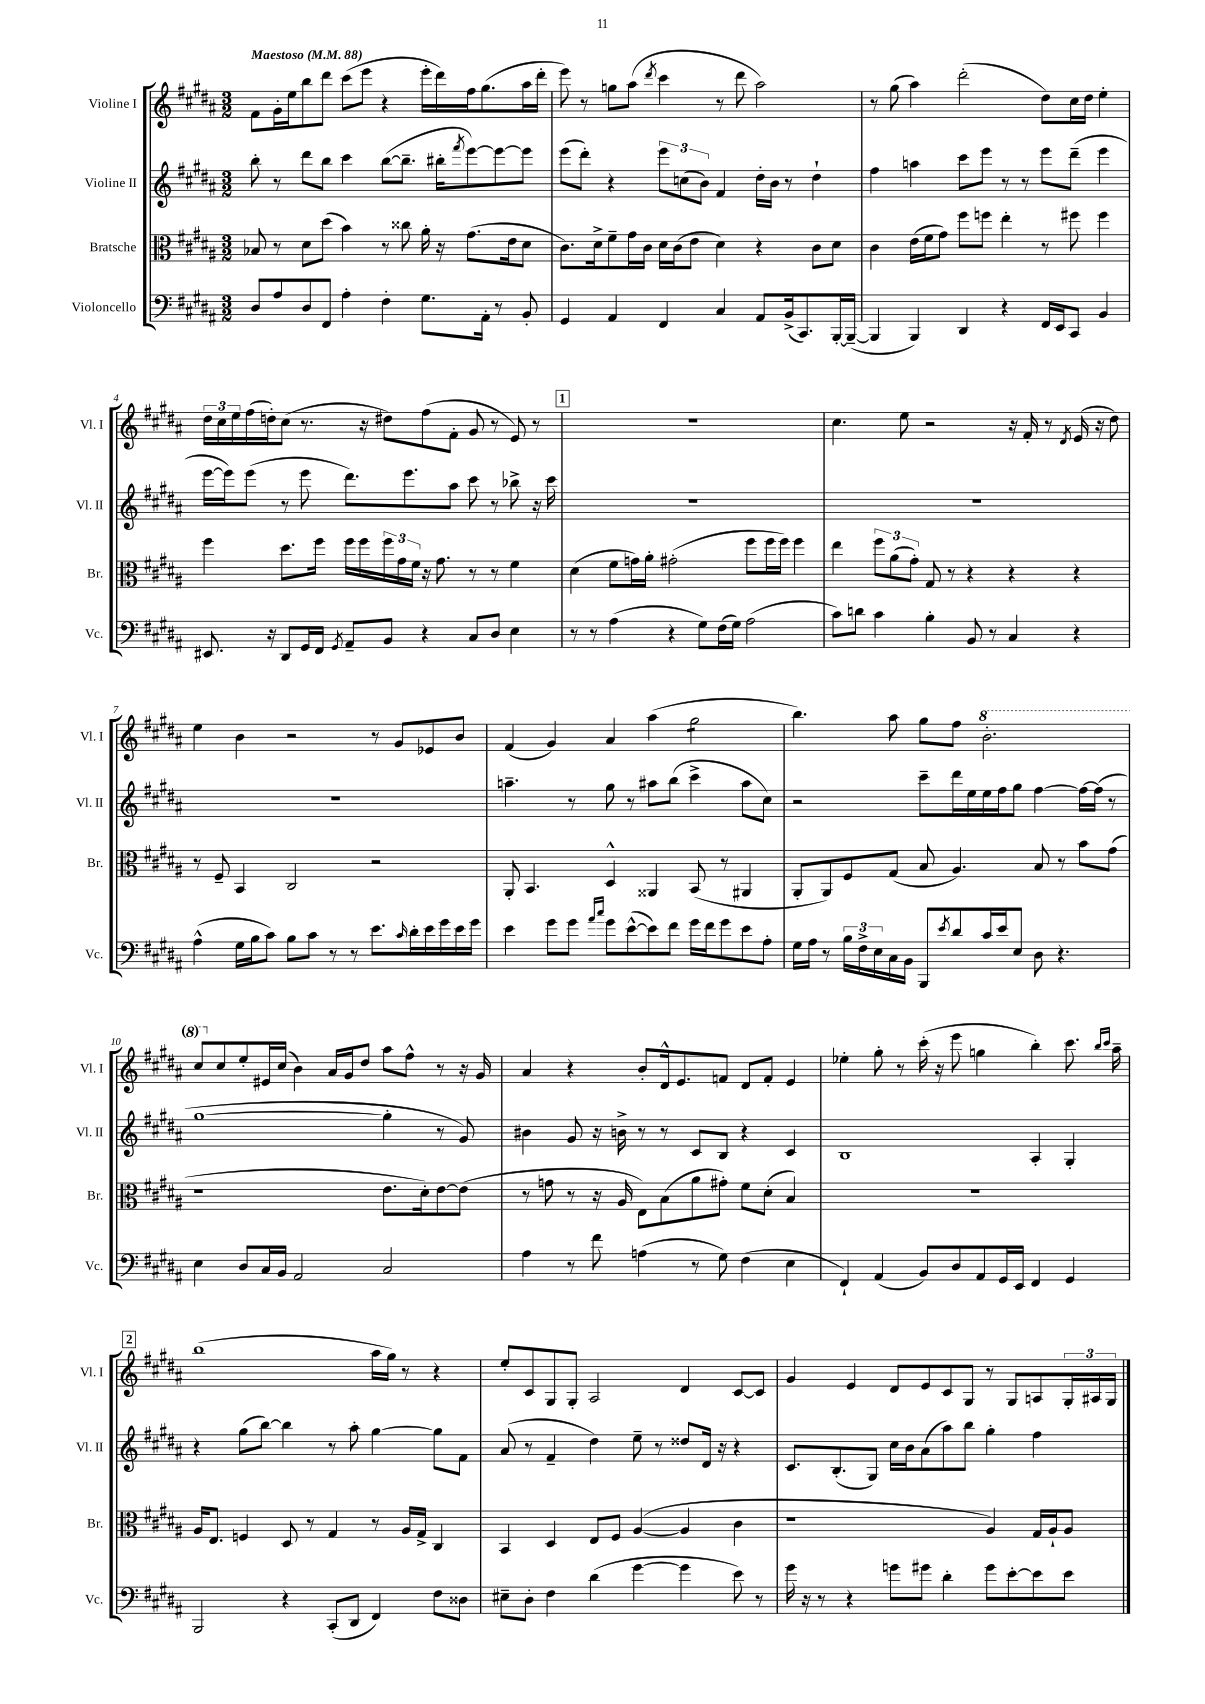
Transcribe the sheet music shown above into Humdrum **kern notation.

**kern	**kern	**kern	**kern
*staff4	*staff3	*staff2	*staff1
*clefF4	*clefC3	*clefG2	*clefG2
*k[f#c#g#d#a#]	*k[f#c#g#d#a#]	*k[f#c#g#d#a#]	*k[f#c#g#d#a#]
*M3/2	*M3/2	*M3/2	*M3/2
*MM88	*MM88	*MM88	*MM88
8D#/L	8B-/	8bb'\	8f#\L
8A#/	8r	8r	16g#'\L
.	.	.	16ee\J
8D#/	8d#\L	8ddd#\L	8bb\
8FF#/J	(8dd#\J	8bb\J	8ddd#\J
4A#'\	4b\)	4ccc#\	(8ccc#\L
.	.	.	8eee\J
4F#'\	8r	([8bb\L	4r
.	8cc##\	8.bb~\]J	.
8.G#\L	16a#'\	.	16eee'\LL
.	16r	16bb#'\LK	16ddd#\)
.	.	8qfff#/	.
.	(8.g#\L	[8eee\)	16ff#\J
16AA#'\Jk	.	.	(8.gg#\
8r	.	8eee\_	.
.	16e\k	.	.
8BB'/	8d#\J	8eee\]J	16aa#\L
.	.	.	16ddd#'\JJ
=	=	=	=
4GG#/	8.c#\L)	(8eee\L	8eee\)
.	.	8ddd#'\J)	8r
.	16d#^\k	.	.
4AA#/	8f#~\	4r	8gg\L
.	16g#\L	.	(8aa#\J
.	16c#\JJ	.	.
.	.	.	8qddd#/
4FF#/	16d#\LL	12eee\L	4ccc#\
.	(16c#\J	.	.
.	.	(12cc\	.
.	8e\J	.	.
.	.	12b\J)	.
4C#/	4d#\)	4f#/	8r
.	.	.	8ddd#\
8AA#/L	4r	16dd#'\LL	2aa#\)
.	.	16b\JJ	.
(16BB^/k	.	8r	.
8.CC#/)	.	.	.
.	8c#\L	4dd#`\	.
[16BBB'/L	8d#\J	.	.
(16BBB~/_JJ	.	.	.
=	=	=	=
4BBB/]	4c#\	4ff#\	8r
.	.	.	(8gg#\
4BBB/)	(16e\LL	4aa\	4aa#\)
.	16f#\J	.	.
.	8g#\J)	.	.
4DD#/	8ff#\L	8ccc#\L	(2ddd#'\
.	8ff\J	8eee\J	.
4r	4ee'\	8r	.
.	.	8r	.
16FF#/LL	8r	8eee\L	8dd#\L)
16EE/J	.	.	.
8CC#/J	8ff#\	(8ddd#~\J	16cc#\L
.	.	.	16dd#\JJ
4BB/	4ff#\	4eee\	4ee'\
=	=	=	=
8.EE#/	4ff#\	[16eee\LL	24dd#\LL
.	.	.	24cc#\
.	.	16eee\]J)	.
.	.	.	24ee\
.	.	(8eee\J	(16ff#\
16r	.	.	16dd'\J)
8DD#/L	8.dd#\L	8r	(8cc#\J
16GG#/L	.	8eee\	8.r
16FF#/JJ	16ff#\Jk	.	.
8qGG#/	.	.	.
8AA#~/L	16ff#\LL	8.ddd#\L)	.
.	16ff#\	.	16r
8BB/J	24ff#\	.	8dd#\L)
.	24g#\	.	.
.	.	8.eee\	.
.	24f#\JJ	.	.
4r	16r	.	(8ff#\
.	8.g#\	.	.
.	.	8aa#\J	8f#'\J
8C#/L	8r	8ccc#\	8g#/
8D#/J	8r	8r	8r
4E\	4f#\	8bb-^\	8e/)
.	.	16r	8r
.	.	16ccc#\	.
=	=	=	=
8r	(4d#\	1.r	1.r
8r	.	.	.
(4A#\	8f#\L	.	.
.	16g\L)	.	.
.	16a#'\JJ	.	.
4r	(2g#'\	.	.
8G#\L)	.	.	.
(16F#\L	.	.	.
16G#\JJ)	.	.	.
(2A#\	8ff#\L	.	.
.	16ff#\L	.	.
.	16ff#\JJ)	.	.
.	4ff#\	.	.
=	=	=	=
8c#\L)	4ee\	1.r	4.cc#\
8d\J	.	.	.
4c#\	12ff#\L	.	.
.	(12a#\	.	.
.	.	.	8ee\
.	12g#'\J)	.	.
4B'\	8G#/	.	2r
.	8r	.	.
8BB/	4r	.	.
8r	.	.	.
4C#/	4r	.	16r
.	.	.	16f#'/
.	.	.	8r
.	.	.	8qd#/
4r	4r	.	(16e/
.	.	.	16r
.	.	.	8dd#\)
=	=	=	=
(4A#^^\	8r	1.r	4ee\
.	8F#~/	.	.
16G#\LL	4BB/	.	4b\
16B\J	.	.	.
8c#\J)	.	.	.
8B\L	2C#/	.	2r
8c#\J	.	.	.
8r	.	.	.
8r	.	.	.
8.e\L	2r	.	8r
.	.	.	8g#/L
16qqc#/	.	.	.
16d#'\L	.	.	.
16e\	.	.	8e-/
16g#\	.	.	.
16e\	.	.	8b/J
16g#\JJ	.	.	.
=	=	=	=
4e\	8AA#'/	4.aa~\	(4f#/
.	4.BB/	.	.
8g#\L	.	.	4g#/)
8g#\J	.	8r	.
16qqa#/LL	.	.	.
16qqcc#/JJ	.	.	.
8g#\L	4D#^^/	8gg#\	4a#/
([8e^^\	.	8r	.
8e\])	4AA##/	8aa#\L	(4aa#\
8f#\J	.	(8bb\J	.
16g#\LL	(8BB/	4ccc#^\	2gg#\
16f#\J	.	.	.
8g#\	8r	.	.
8e\	4AA#/	8aa#\L	.
8A#'\J	.	8cc#\J)	.
=	=	=	=
16G#\LL	8AA#'/L	2r	4.bb\)
16A#\JJ	.	.	.
8r	8AA#/)	.	.
24B\LL	8F#/	.	.
24F#^\	.	.	.
24E\	.	.	.
16C#\	(8G#/J	.	8aa#\
16BB\JJ	.	.	.
8BBB/L	8B/	8ccc#~\L	8gg#\L
8qe/	.	.	.
8d#/	4.A#/)	16ddd#\L	8ff#\J
.	.	16ee\	.
16c#/L	.	16ee\	2.bb'\
16e/J	.	16ff#\J	.
8E/J	.	8gg#\J	.
8D#\	8B/	[4ff#\	.
4.r	8r	.	.
.	8b\L	16ff#\_LL	.
.	.	(16ff#\]JJ	.
.	(8g#\J	8r	.
=	=	=	=
4E\	1r	[1gg#	8ccc#/L
.	.	.	8cc#/
8D#/L	.	.	8ee'/
16C#/L	.	.	16e#/L
16BB/JJ	.	.	(16cc#/JJ
2AA#/	.	.	4b\)
.	.	.	16a#/LL
.	.	.	16g#/J
.	.	.	8dd#/J
2C#/	8.e\L	4gg#'\]	8aa#\L
.	.	.	8ff#^^\J
.	16d#'\k)	.	.
.	[8e\	8r	8r
.	(8e\]J	8g#/)	16r
.	.	.	16g#/
=	=	=	=
4A#\	8r	4b#\	4a#/
.	8g\	.	.
8r	8r	8g#/	4r
8f#\	16r	16r	.
.	16A#/	16b^\	.
(4A\	8E\L)	8r	8b'/L
.	(8B\	8r	16d#^^/k
.	.	.	8.e/
8r	8a#\	8c#/L	.
8G#\)	8g#'\J)	8B/J	8f/J
(4F#\	8f#\L	4r	8d#/L
.	(8d#'\J	.	8f'/J
4E\	4B/)	4c#/	4e/
=	=	=	=
4FF#`/)	1.r	1B	4ee-'\
(4AA#/	.	.	8gg#'\
.	.	.	8r
8BB/L)	.	.	(16ccc#'\
.	.	.	16r
8D#/	.	.	8eee\
8AA#/	.	.	4gg\
16GG#/L	.	.	.
16EE/JJ	.	.	.
4FF#/	.	4A#'/	4bb'\)
4GG#/	.	4G#'/	8.ccc#\
.	.	.	16qqbb/LL
.	.	.	16qqccc#/JJ
.	.	.	16aa#~\
=	=	=	=
2BBB/	16A#/LK	4r	(1bb
.	8.E/J	.	.
.	4F/	(8gg#\L	.
.	.	[8bb\J)	.
4r	8D#/	4bb\]	.
.	8r	.	.
(8CC#'/L	4G#/	8r	.
8DD#/J	.	8aa#'\	.
4FF#/)	8r	[4gg#\	16aa#\LL
.	.	.	16gg#\JJ)
.	16A#/LL	.	8r
.	16G#^/JJ	.	.
8F#\L	4C#/	8gg#\]L	4r
8D##\J	.	8f#\J	.
=	=	=	=
8E#~\L	4BB/	(8a#/	8ee'/L
8D#'\J	.	8r	8c#/
4F#\	4D#/	4f#~/	8G#/
.	.	.	8G#'/J
(4d#\	8E/L	4dd#\)	2A#/
.	8F#/J	.	.
[4g#\	([4A#/	8ee~\	.
.	.	8r	.
4g#\]	4A#/]	8dd##/L	4d#/
.	.	16d#/Jk	.
.	.	16r	.
8e\)	4c#\	4r	[8c#/L
8r	.	.	8c#/]J
=	=	=	=
16g#\	1r	8.c#/L	4g#/
16r	.	.	.
8r	.	.	.
.	.	(8.B'/	.
4r	.	.	4e/
.	.	8G#/J)	.
8g\L	.	16cc#\LL	8d#/L
.	.	16b\J	.
8g#\J	.	(8a#\	8e/
4d#'\	.	8aa#\)	8c#/
.	.	8bb\J	8G#/J
8g#\L	4A#/)	4gg#'\	8r
[8e'\	.	.	8G#/L
8e\]	16G#/LL	4ff#\	8A/
.	16A#`/J	.	.
8e\J	8A#/J	.	24G#'/L
.	.	.	24A#/
.	.	.	24G#/JJ
==	==	==	==
*-	*-	*-	*-
